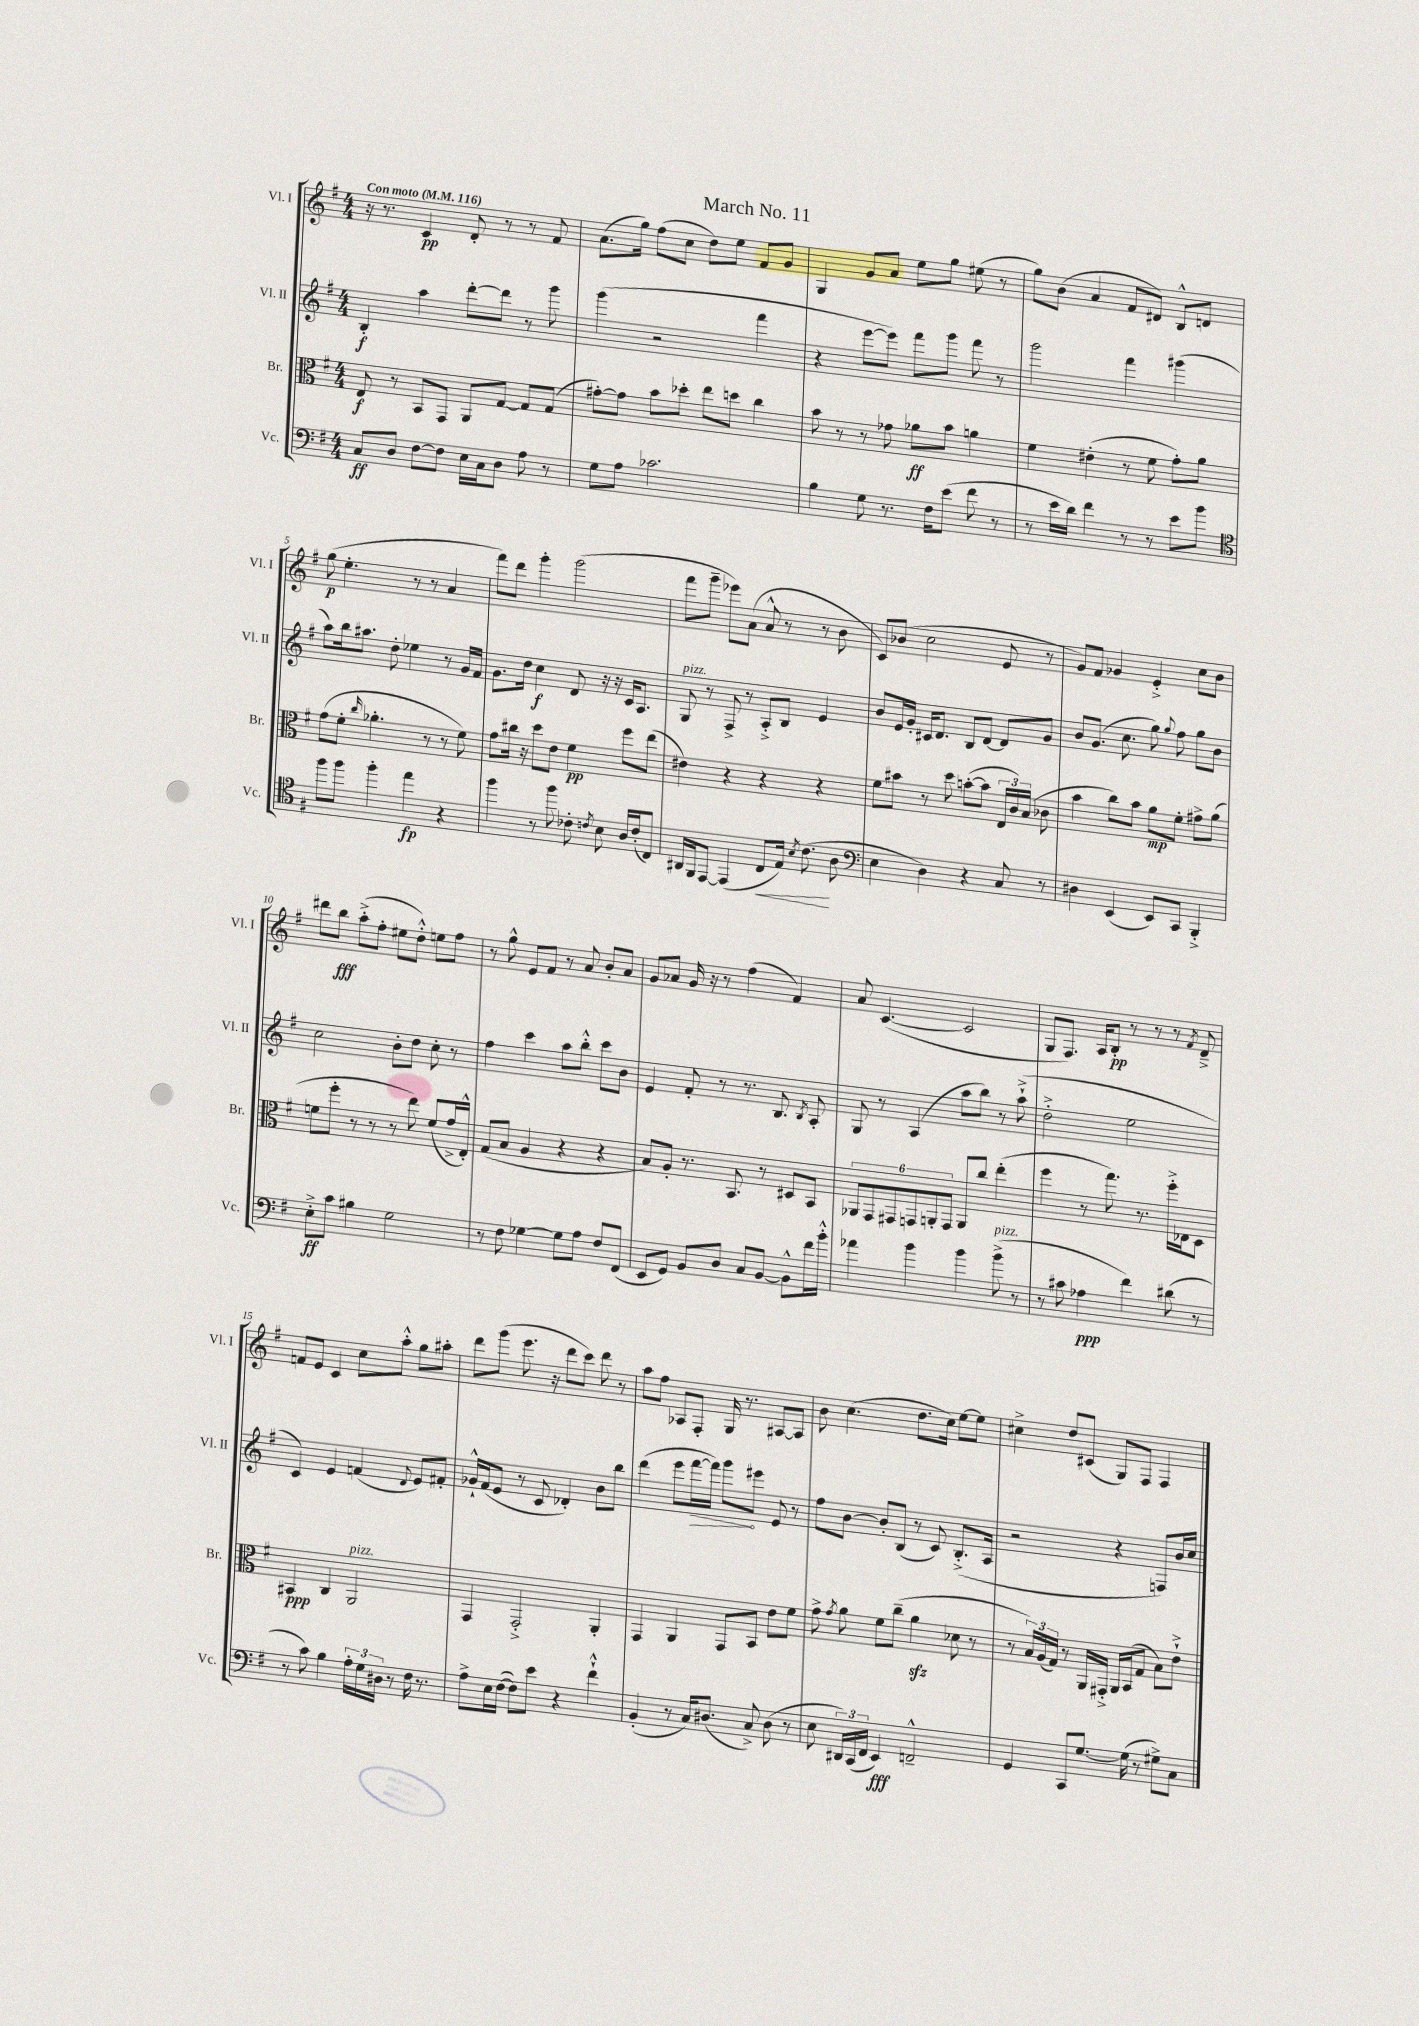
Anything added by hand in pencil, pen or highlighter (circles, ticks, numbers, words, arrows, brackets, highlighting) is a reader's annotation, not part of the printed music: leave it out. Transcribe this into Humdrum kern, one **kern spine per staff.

**kern	**kern	**kern	**kern
*staff4	*staff3	*staff2	*staff1
*clefF4	*clefC3	*clefG2	*clefG2
*k[f#]	*k[f#]	*k[f#]	*k[f#]
*M4/4	*M4/4	*M4/4	*M4/4
*MM116	*MM116	*MM116	*MM116
8C/L	8E/	4B'/	16r
.	.	.	8.r
8D/J	8r	.	.
[8F#\L	8BB/L	4aa\	4c/
8F#\]J	8GG/J	.	.
16E\LL	8AA/L	[8ddd'\L	8d'/
16C\J	.	.	.
8D\J	[8G/J	8ddd\]J	8r
8A\	8G/]L	8r	8r
8r	(8G/J	8ggg\	8f#/
=	=	=	=
8G\L	[8g#'\L)	(4ggg\	(8.a\L
8A\J	8g#\]J	.	.
.	.	.	16gg\Jk)
2.c-\	8b\L	2r	(8ff#\L
.	8dd-'\J	.	8cc\J
.	8ee\L	.	8dd\L)
.	8dd\J	.	8ee\J
.	4cc\	4fff#\	8f#/L
.	.	.	8g/J
=	=	=	=
4B\	8b\	4r	4G/
.	8r	.	.
8G\	8r	[8eee\L	8g/L
8.r	8g-\	8eee\]J)	8a/J
.	8a-\L	8fff#\L	8ee\L
16F#\LK	.	.	.
(8e\J	8b\J	8ggg\J	8gg\J
8f#\	4a\	8fff#\	(8ee#\
8r	.	8r	8r
=	=	=	=
8r	4f#\	2ggg\	8gg\L)
16e\LL	.	.	(8b\J
16d\JJ)	.	.	.
4f#\	(4e#'\	.	4a/
8r	8r	4fff#\	8f#/L
8r	8f#\	.	8d#/J)
8e\L	8g'\L)	(4ggg#\	8B^^/L
8b\J	8a\J	.	8d/J
=	=	=	=
*clefC4	*	*	*
8ff#\L	(8g\L	8aa\L)	(8gg\
8ff#\J	8f#'\J	16bb\k	4.ee'\
.	.	8.aa#\J	.
.	16qqcc/	.	.
4ff#'\	4.a-'\	.	.
.	.	8dd'\	.
4ee\	.	4ee-\	8r
.	8r	.	8r
4r	8r	8r	4a/
.	8f#\)	16g/LL	.
.	.	16f#/JJ	.
=	=	=	=
4ff#\	8g\L	8.g\L	8fff#\L)
.	16cc#\Jk	.	8ddd\J
.	16r	16dd\Jk	.
8r	8dd\L	4cc\	4ggg'\
8ff#\	8e\J	.	.
8c-'\	4f#\	8d/	(2ggg\
8qc/	.	.	.
8B\	.	16r	.
.	.	16r	.
16A/LL	8ff#\L	16c/LK	.
(16c'/J	.	8.A/J	.
8C/J)	(8ee\J	.	.
=	=	=	=
16AA#/LL	4e#\)	8G/	8fff#\L
16FF#/J	.	.	.
[8EE/J	.	8r	8ggg~\J
(4EE/]	4r	8F#^/	8eee-\L)
.	.	8r	(8a\J
8C/L	4r	8A'^/L	8a^^/
16E/Jk)	.	8B/J	8r
8qB/	.	.	.
(8.c\	.	.	.
.	4r	4e/	8r
8A\	.	.	8b\
=	=	=	=
*clefF4	*	*	*
4E\	8f#\L	8b/L	8c/L)
.	8b#\J	16e/L	(8b-/J
.	.	16g'/JJ	.
4D\)	8r	16c#/LK	2cc\
.	.	8.d/J	.
.	8dd\	.	.
4r	([8b'\L	8B/L	.
.	8b\]J	[8d/J	.
8C/	24E/LL	8d/]L	8e/
.	24c/)	.	.
.	(24B/JJ	.	.
8r	8c-\	8g/J	8r
=	=	=	=
4D#\	4b\	8b/L	8g/L)
.	.	(8.g/J	8f#/J
(4EE/	8cc\L)	.	4g-/
.	.	8.cc\	.
.	8b\J	.	.
8EE/L)	8a\L	8gg\)	4e'^/
.	.	8qqgg/	.
8CC/J	8f#'\J	8ff#\	.
4BBB'^/	8g#^\L	8gg\L	8cc\L
.	(8a\J	8b\J	8b\J
=	=	=	=
8E'^\L	8f\L	2cc\	8ddd#\L
8c\J	8ff#'\J	.	8bb\J
4B#\	8r	.	(8aa'^\L
.	8r	.	8ff#'\J
2G\	8r	8b'\L	8ee#\L
.	8ee\)	8dd\J	8dd'^^\J)
.	(8f/L	8cc'\	8ee\L
.	16g^/L	8r	8ff#\J
.	16E'^^/JJ)	.	.
=	=	=	=
8r	(8G/L	4ff#\	8r
8F#\	8B/J	.	8gg^^\
[4G-\	4A/	4ccc\	8e/L
.	.	.	8f#/J
8G-\]L	4r	8aa\L	8r
8A\J	.	8bb'^^\J	8a/
8F#/L	4r	8ccc\L	8b'/L
(8FF#/J	.	8b\J	8a/J
=	=	=	=
8EE/L	8B/L)	4e/	8g/L
8GG/J)	8A'/J	.	8a-/J
8BB/L	8.r	8f#'/	16g/
.	.	.	16r
8D/J	.	8r	8r
.	8.BB/	.	.
8C/L	.	8.r	(4ff#\
[8BB/J	8r	.	.
.	.	8.B/	.
8BB^^\]L	8D#/L	.	4f#/)
.	.	8qB/	.
16f#\L	8BB/J	8A'/	.
16b'^^\JJ	.	.	.
=	=	=	=
4a-\	12AA-/L	8G/	8a/
.	12GG/	.	.
.	.	8r	([4.c/
.	12GG#/	.	.
4b\	12GG/	(4A/	.
.	12AA'/	.	.
.	12GG/J	.	.
4b\	8AA/L	8aa\L	2c/]
.	8cc/J	8bb\J)	.
(8b^\	(4ee'\	8r	.
8r	.	(8aa`^\	.
=	=	=	=
8r	4ff#\	2dd'^\	8G/L
8c#\	.	.	8.F#/J)
4A-\	8r	.	.
.	.	.	16A/LK
.	8.gg\)	.	8B'/J
4f#\)	.	2ee\	8r
.	8.r	.	.
.	.	.	8r
(8d#\	16ff#'^\LL	.	8r
.	16E-\J	.	.
.	.	.	8qf#/
8r	8D\J	.	8d~^/
=	=	=	=
8r	4BB#/	4c/)	8f/L
8c\)	.	.	8e/J
4B\	4C/	4e/	4c/
24A'\LL	2AA/	(4f/	8cc\L
24G\	.	.	.
24D#\JJ	.	.	.
8r	.	.	8aa'^^\J
.	.	8qqd/	.
16F#\	.	8e/L)	8gg\L
8.r	.	.	.
.	.	8f#'/J	8aa#'\J
=	=	=	=
8A^\L	4GG/	16g-`^^/LL	8ddd\L
.	.	(16f#/J	.
16E\L	.	8e/J	(8ggg\J
([16F#\JJ	.	.	.
8F#\]L)	2GG'^/	8r	8.eee\
8e\J	.	8c/	.
.	.	.	16r
4r	.	4d-'/)	8ddd\L
.	.	.	8ccc\J)
4f#`^^\	4AA'/	8b\L	8ddd\
.	.	8bb\J	8r
=	=	=	=
(4BB'/	4GG/	(4ddd\	8aa\L
.	.	.	8ff#\J
8r	4AA/	8eee\L	8A-/L
16C/LK)	.	[16fff#\L	8F#'/J
(8.D#/J	.	16fff#\]JJ)	.
.	8GG/L	8ggg\L	16G/
.	.	.	8.r
8C^/)	8BB/J	8eee#\J	.
(8D#\	8e\L	8e/	[8A#/L
8r	8f#\J	8r	8A#/]J
=	=	=	=
8E\	8g^\	8ff#\L	8b\
.	8qg/	.	.
24DD#/LL)	8a\	[8b\J	(4.cc\
(24CC/	.	.	.
24FF#/JJ	.	.	.
4EE/)	8f#\L	8b'/]L	.
.	(8cc~\J	(8B/J	.
2FF~^^/	4a\	8r	8.dd\L
.	.	8c/)	.
.	.	.	16cc\Jk)
.	8d-\	(8.B'^/L	[8ee\L
.	8r	.	8ee\]J
.	.	16A/Jk	.
=	=	=	=
4GG/	8r	2r	4cc#^\
.	24B/LL)	.	.
.	(24A/	.	.
.	24G/JJ)	.	.
8CC/L	8r	.	8dd/L
[8.G/J	16AA/LL	.	(8c#/J
.	16GG#'^/JJ	.	.
.	16AA/LL	4r	8G/L)
(16G\]	(16BB/J	.	.
8r	8G/J	.	8F#/J
8G#^\L)	8B\L)	8F/L)	4F#/
8C\J	8e`^\J	16b/L	.
.	.	16cc/JJ	.
==	==	==	==
*-	*-	*-	*-
